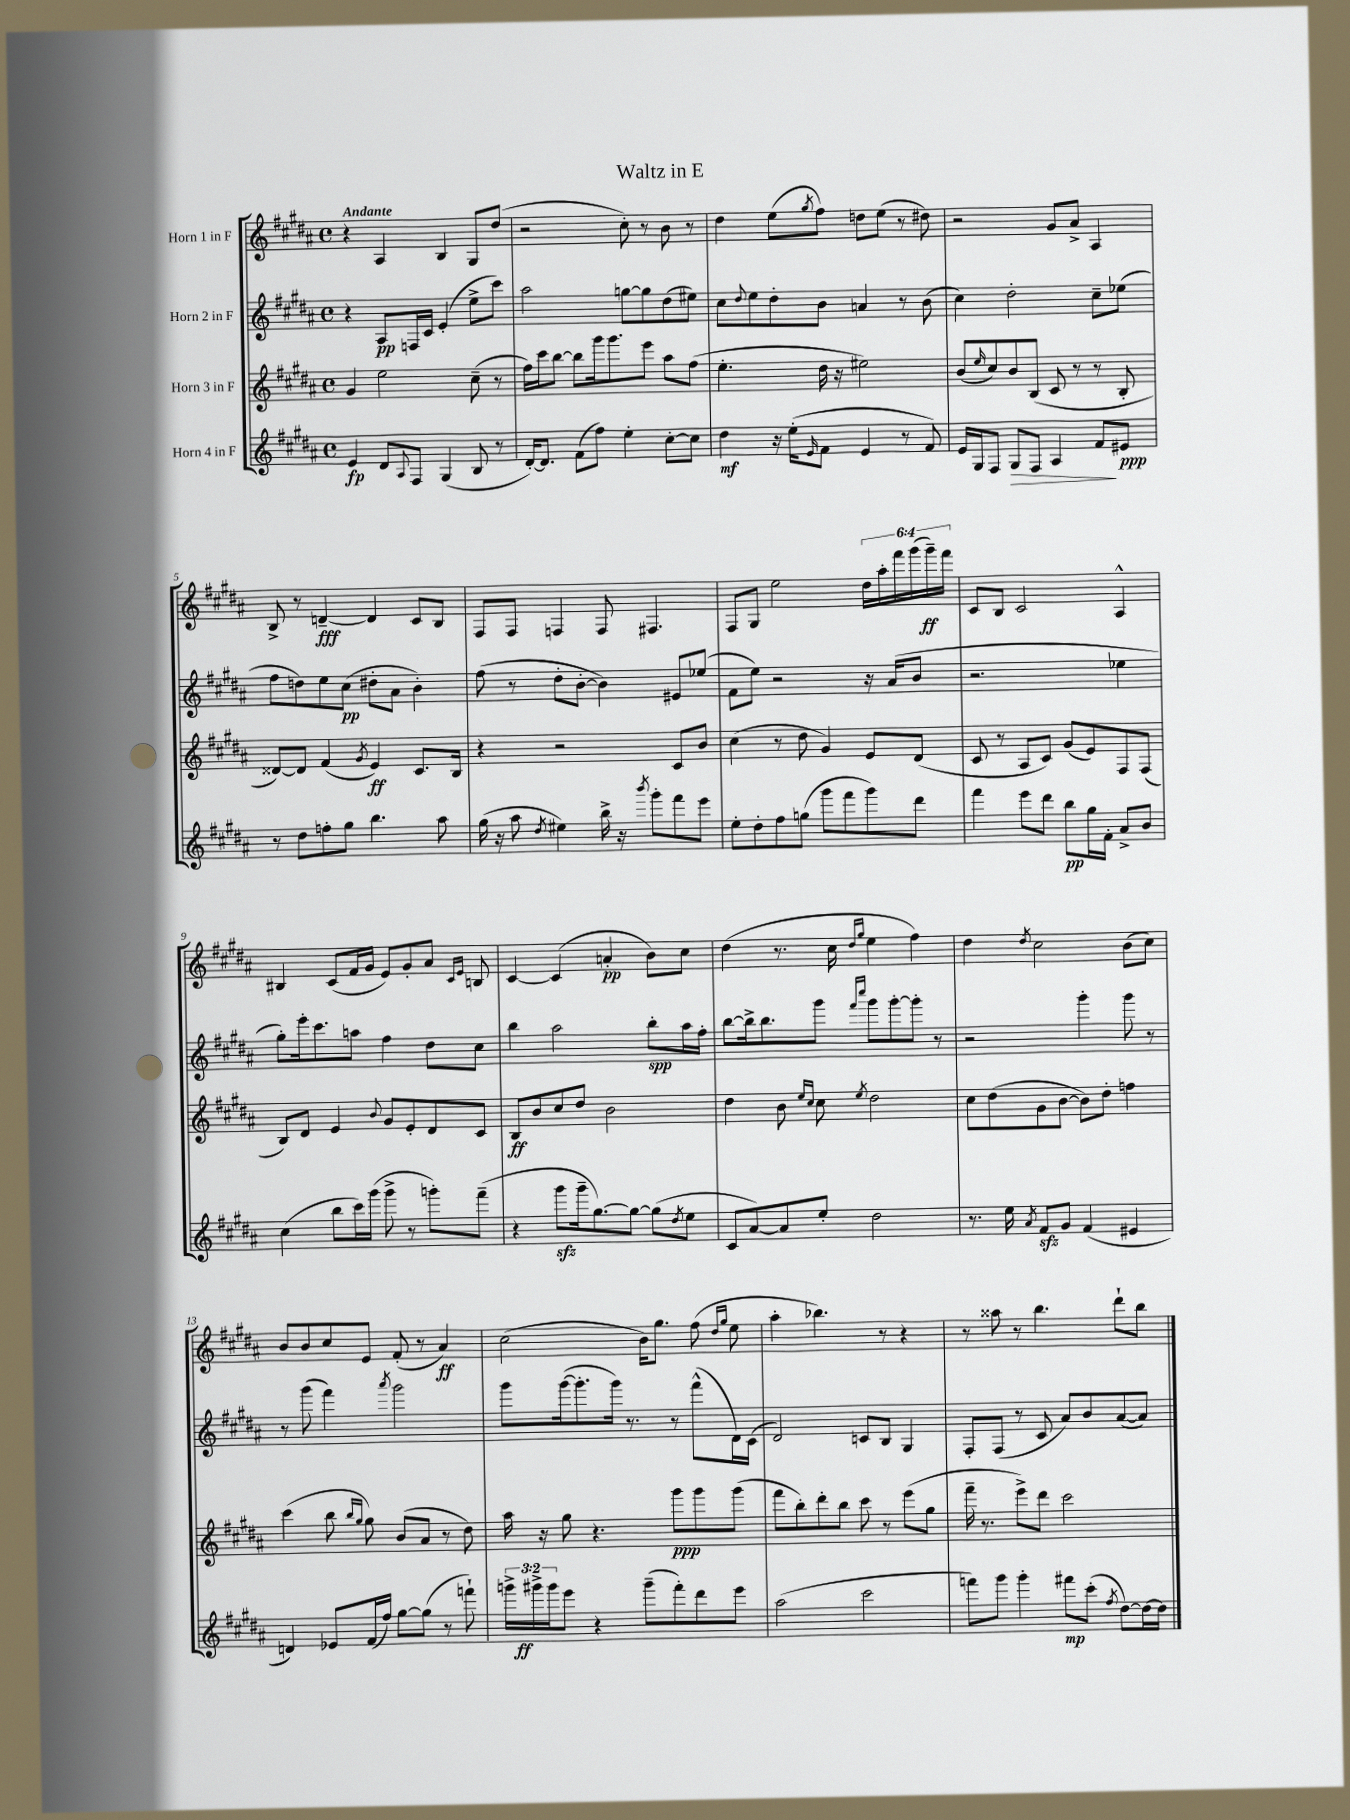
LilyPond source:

\header { title = "Waltz in E" }
<<
\new StaffGroup <<
\new Staff = "s0" \with { instrumentName = "Horn 1 in F" } {
    \clef treble \key b \major \defaultTimeSignature \time 4/4 \override Staff.TupletNumber.text = #tuplet-number::calc-fraction-text \tempo "Andante"
    r4 ais4 b4 gis8 dis''8( |
    r2 cis''8-.) r8 b'8 r8 |
    dis''4 e''8( \acciaccatura { gis''8 } fis''8) d''8 e''8( r8 dis''8) |
    r2 gis'8 ais'8-> ais4 |
    b8-> r8 d'4~--\fff d'4 cis'8 b8 |
    fis8 fis8 f4 f8 fis4. |
    fis8 gis8 e''2 \tuplet 6/4 { dis''16 ais''16-. fis'''16 gis'''16( gis'''16--\ff) fis'''16 } |
    cis'8 b8 cis'2 ais4-^ |
    bis4 cis'8( fis'16 gis'16 e'8) gis'8-. ais'8 \grace { cis'16 e'16 } b8 |
    cis'4~ cis'4( a'4-.\pp b'8) cis''8 |
    dis''4( r8. cis''16 \grace { dis''16 gis''16 } e''4 fis''4) |
    dis''4 \acciaccatura { dis''8 } cis''2 b'8( cis''8) |
    b'8 b'8 cis''8 e'8 fis'8-.( r8 ais'4\ff) |
    cis''2( b'16) gis''8. fis''8( \grace { dis''16 gis''16 } e''8 |
    ais''4-. bes''4.) r8 r4 |
    r8 aisis''8 r8 b''4. dis'''8-! b''8 \bar "|." |
}
\new Staff = "s1" \with { instrumentName = "Horn 2 in F" } {
    \clef treble \key b \major \defaultTimeSignature \time 4/4
    r4 ais8\pp f16 cis'16 e'4-.( e''8-> cis'''8) |
    ais''2 g''8~ g''8 dis''8( eis''8) |
    cis''8 \appoggiatura { dis''8 } e''8 dis''8-. b'8 a'4 r8 b'8( |
    cis''4) dis''2-. cis''8-- ees''8( |
    fis''8 d''8) e''8 cis''8\pp( dis''8-. ais'8 b'4-.) |
    fis''8( r8 dis''8-. b'8~-. b'4) eis'8 ees''8( |
    fis'8 e''8) r2 r16 ais'16( b'8 |
    r2. ees''4 |
    gis''8-.) e'''16-. cis'''8. a''8 fis''4 dis''8 cis''8 |
    b''4 ais''2 b''8-.\spp ais''16 fis''16-. |
    b''8~ b''16-> b''8. gis'''8 \grace { fis'''16 cis''''16 } gis'''8 gis'''8~-. gis'''8-. r8 |
    r2 gis'''4-. gis'''8 r8 |
    r8 gis'''8( fis'''4) \acciaccatura { ais'''8 } gis'''2 |
    gis'''8 gis'''16~( gis'''8.-. gis'''16) r8. r8 fis'''8-^( dis'16) cis'16( |
    dis'2) c'8 b8 gis4 |
    fis8-. fis8( r8 cis'8 ais'8) b'8 ais'8~( ais'8) \bar "|." |
}
\new Staff = "s2" \with { instrumentName = "Horn 3 in F" } {
    \clef treble \key b \major \defaultTimeSignature \time 4/4
    gis'4 e''2 cis''8--( r8 |
    fis''16) cis'''16 b''8~ b''8 gis'''16 gis'''8. e'''8 ais''8 fis''8( |
    e''4.-. dis''16 r16 eis''2) |
    b'8( \grace { e''16 } cis''8) b'8 b8( cis'8 r8 r8 b8-. |
    disis'8~) disis'8 fis'4( \acciaccatura { gis'8 } e'4\ff) cis'8. b16 |
    r4 r2 cis'8 b'8 |
    cis''4( r8 dis''8 gis'4) e'8 dis'8( |
    cis'8 r8 ais8 cis'8) gis'8( e'8) fis8 fis8( |
    b8) dis'8 e'4 \appoggiatura { b'8 } gis'8 e'8-. dis'8 cis'8 |
    b8\ff b'8 cis''8 dis''8 b'2 |
    dis''4 b'8 \grace { e''16 cis''16 } cis''8 \acciaccatura { e''8 } dis''2 |
    cis''8 dis''8( gis'8 b'8~ b'8) dis''8-. f''4 |
    cis'''4( b''8 \grace { b''16 gis''16 } gis''8) b'8( ais'8 r8 dis''8) |
    ais''16 r16 gis''8 r4. gis'''8\ppp gis'''8 gis'''8( |
    fis'''8 b''8-.) dis'''8-. b''8 cis'''8 r8 e'''8( gis''8 |
    fis'''16-- r8. e'''8->) dis'''8 cis'''2 \bar "|." |
}
\new Staff = "s3" \with { instrumentName = "Horn 4 in F" } {
    \clef treble \key b \major \defaultTimeSignature \time 4/4 \override Staff.TupletNumber.text = #tuplet-number::calc-fraction-text
    e'4\fp dis'8 \appoggiatura { ais8 } fis8 gis4( b8 r8 |
    dis'16~-.) dis'8. fis'8( fis''8) e''4-. cis''8~-. cis''8 |
    dis''4\mf r16 e''16-.( \grace { e'16 } fis'8 e'4 r8 fis'8) |
    e'16 gis16 fis8 gis8\> fis8 ais4 fis'8\! eis'8\ppp |
    r8 dis''8 f''8-. gis''8 b''4. ais''8 |
    gis''16( r16 ais''8 \acciaccatura { dis''8 } eis''4) b''16-> r16 \acciaccatura { b'''8 } gis'''8-. fis'''8 e'''8 |
    e''8-. dis''8-. fis''8 g''8( gis'''8 fis'''8 gis'''8) dis'''8 |
    fis'''4 e'''8 dis'''8 b''8\pp gis''16 fis'16-. ais'8-> b'8 |
    cis''4( b''8 cis'''16) gis'''16( gis'''8-> r8 g'''8-.) fis'''8--( |
    r4 gis'''8\sfz gis'''16-- gis''8.~) gis''8~ gis''8( \acciaccatura { dis''8 } e''8 |
    cis'8 ais'8~) ais'8 e''8-. dis''2 |
    r8. e''16 \acciaccatura { ais'8 } fis'8\sfz gis'8 fis'4( eis'4 |
    d'4) ees'8 fis'16( fis''16) gis''8~ gis''8( r8 f'''8-!) |
    \tuplet 3/2 { g'''16-> gis'''16->\ff gis'''16 } e'''8 r4 gis'''8--( fis'''8-.) dis'''8 e'''8 |
    ais''2( cis'''2 |
    f'''8) gis'''8 gis'''4-. fis'''8\mp cis'''8-.( \acciaccatura { fis''8 } dis''8~) dis''16~ dis''16 \bar "|." |
}
>>
>>
